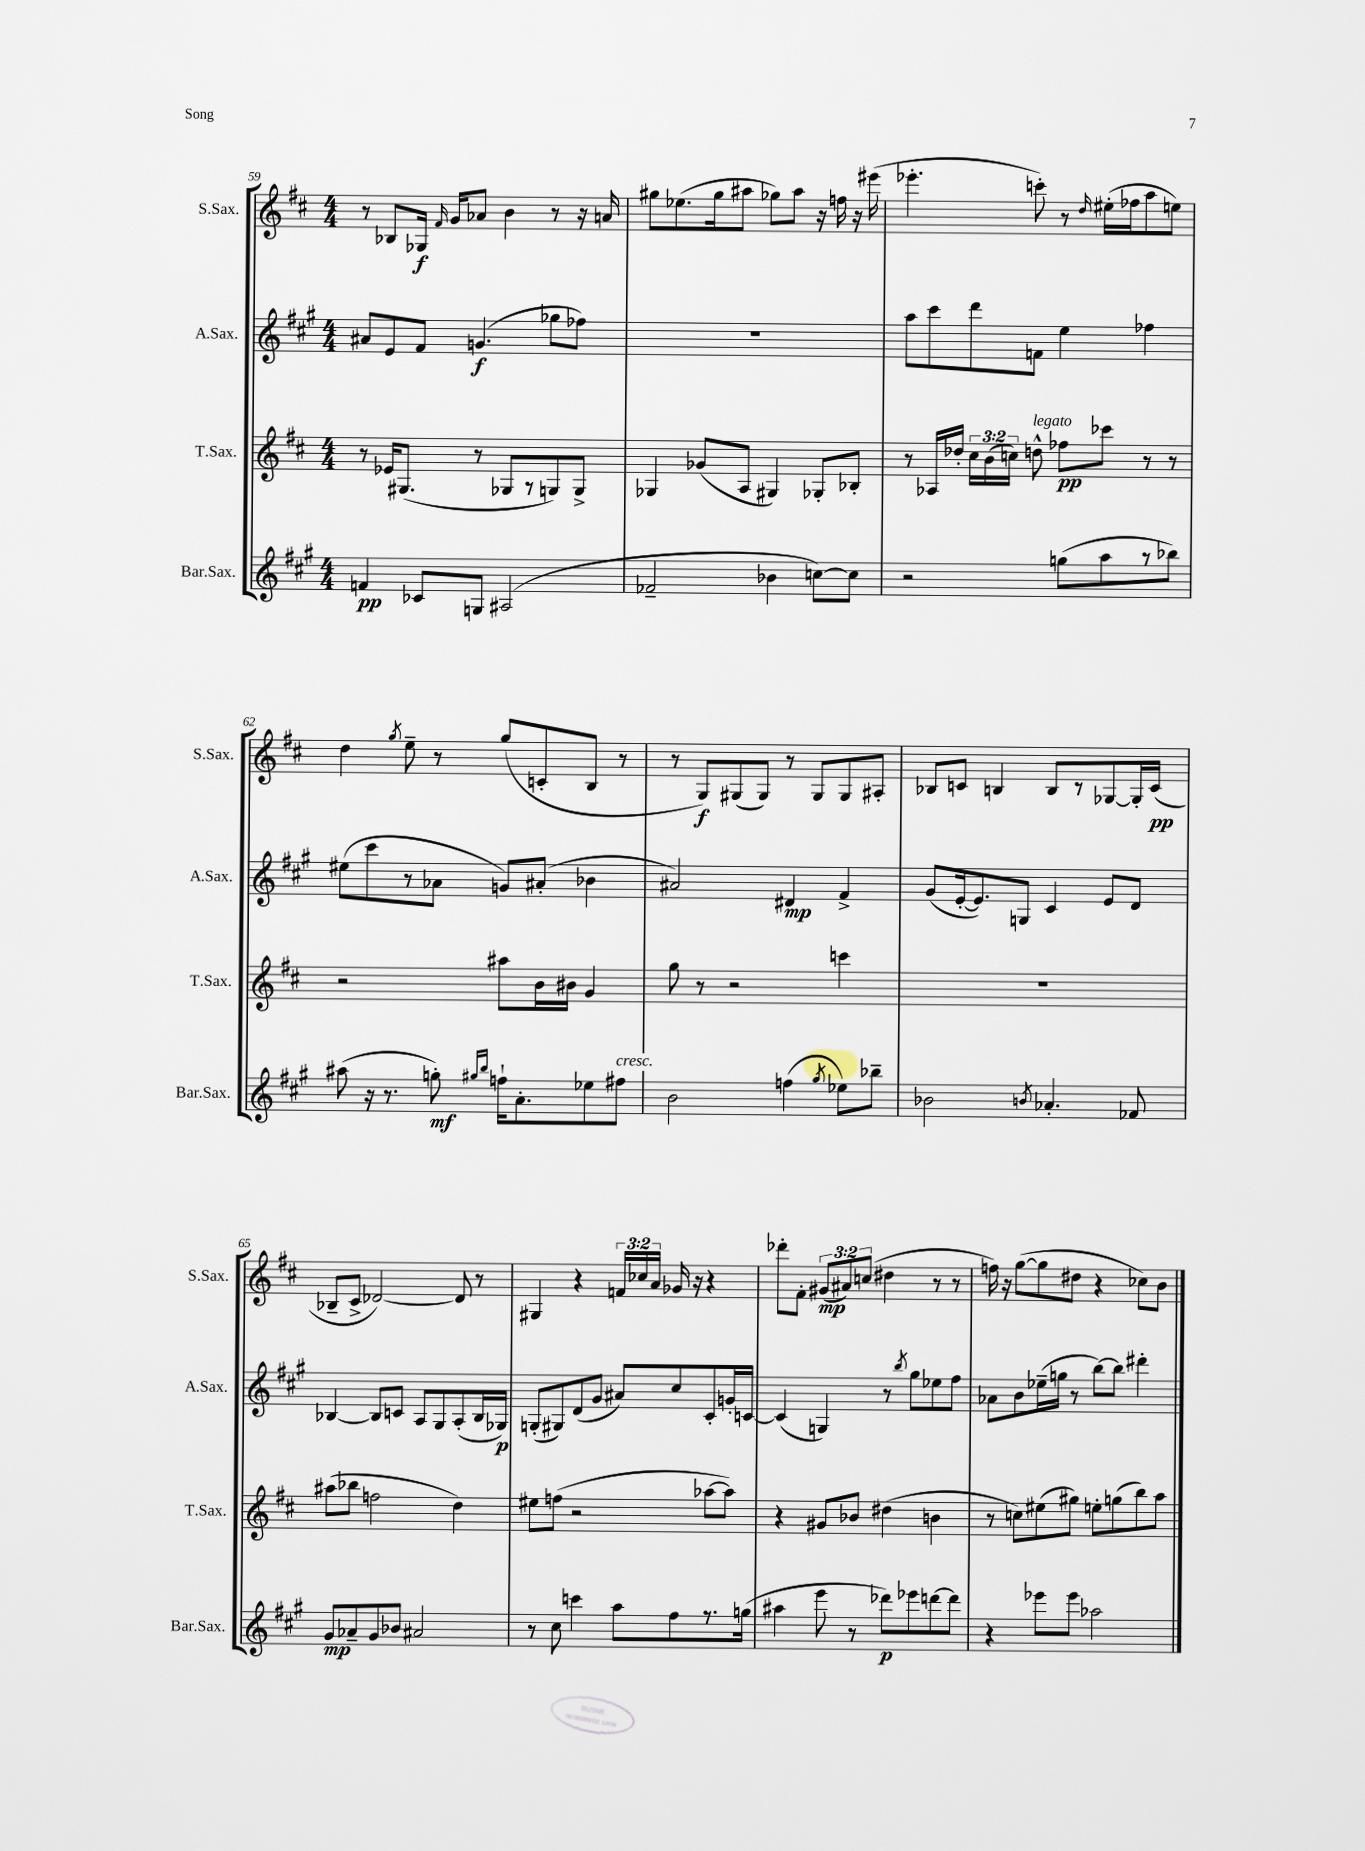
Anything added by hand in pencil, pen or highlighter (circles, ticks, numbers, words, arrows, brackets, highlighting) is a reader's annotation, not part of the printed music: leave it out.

**kern	**kern	**kern	**kern
*staff4	*staff3	*staff2	*staff1
*clefG2	*clefG2	*clefG2	*clefG2
*k[f#c#g#]	*k[f#c#]	*k[f#c#g#]	*k[f#c#]
*M4/4	*M4/4	*M4/4	*M4/4
4f	8r	8a#	8r
.	16e-	8e	8B-
.	(8.G#	.	.
8c-	.	8f#	16G-
.	.	.	16qqf#
.	.	.	16g
8G	8r	(4.g	8a-
(2A#	8G-	.	4b
.	8r	.	.
.	8G)	8gg-	8r
.	8G^	8ff-)	16r
.	.	.	16a
=	=	=	=
2f-~	4G-	1r	8gg#
.	.	.	(8.ee-
.	(8g-	.	.
.	.	.	16gg#
.	8A	.	8aa#
4b-	4G#)	.	8gg-)
.	.	.	8aa#
[8cc)	8G-'	.	16r
.	.	.	16ff
8cc]	8B-'	.	16r
.	.	.	(16eee#
=	=	=	=
2r	8r	8aa	4.eee-'
.	16A-	8ccc#	.
.	16dd-'	.	.
.	24cc#	8ddd	.
.	(24b	.	.
.	24cc)	.	.
.	8dd^^	8f	8ccc')
(8gg	8ff-	4ee	8r
.	.	.	16qqdd
8aa	8ccc-	.	(16ee#'
.	.	.	16ff-
8r	8r	4ff-	8aa
8bb-)	8r	.	8ee)
=	=	=	=
(8aa#	2r	(8ee#	4dd
16r	.	8ccc#	.
8.r	.	.	.
.	.	.	8qgg
.	.	8r	8ee~
8gg')	.	8a-	8r
16qqgg#	.	.	.
16qqbb	.	.	.
16ff`	8aa#	8g)	(8gg
8.a'	.	.	.
.	16b	(8a#'	8c'
.	16b#	.	.
8ee-	4g	4b-	8B
8ff#	.	.	8r
=	=	=	=
2b	8gg	2a#)	8r
.	8r	.	8G)
.	2r	.	(8G#
.	.	.	8G#)
(4ff	.	4d#	8r
.	.	.	8G#
8qgg#	.	.	.
8ee-)	4ccc	4f#^	8G#
8bb-~	.	.	8A#'
=	=	=	=
2b-	1r	(8g#	8B-
.	.	[16e'	8c
.	.	8.e])	.
.	.	.	4B
.	.	8G	.
8qb	.	.	.
4.a-'	.	4c#	8B
.	.	.	8r
.	.	8e	[8G-
8f-	.	8d	16G-']
.	.	.	(16c
=	=	=	=
8g#	(8aa#	[4B-	8B-~
8a-~	8bb-	.	8c#^
8g#	2ff	8B-]	[2d-)
8b-	.	8c	.
2a#	.	8A	.
.	.	8G#	.
.	4dd)	(8A'	8d-]
.	.	16B-	8r
.	.	16G-)	.
=	=	=	=
8r	8ee#	(8G'	4G#
8cc#	(8ff	8G#)	.
4ccc	2r	(8d	4r
.	.	8g#	.
8aa	.	8a#)	24f
.	.	.	24cc-
.	.	.	24a
8ff#	.	8cc#	16g-
.	.	.	16r
8.r	[8aa-	8c#'	4r
.	8aa-])	16g'	.
(16gg	.	[16c	.
=	=	=	=
4aa#	4r	(4c]	8ddd-'
.	.	.	8f#'
8eee	8g#	4G)	(12g#
.	.	.	12a#)
8r	8b-	.	.
.	.	.	(12cc
8ddd-)	(4dd#	8r	4dd#
.	.	8qbb	.
8eee-	.	8gg#	.
[8ddd	4b	8ee-	8r
8ddd]	.	8ff#	8r
=	=	=	=
4r	8r	8a-	16ff)
.	.	.	16r
.	8cc)	8b	([8gg
8eee-	(8ee#	(16ee-~	8gg]
.	.	16gg	.
8eee-	8gg#)	8r	8dd#
2aa-	8ee'	[8bb)	4r
.	(8gg	8bb]	.
.	8bb)	4ddd#'	8cc-)
.	8aa	.	8b
==	==	==	==
*-	*-	*-	*-
